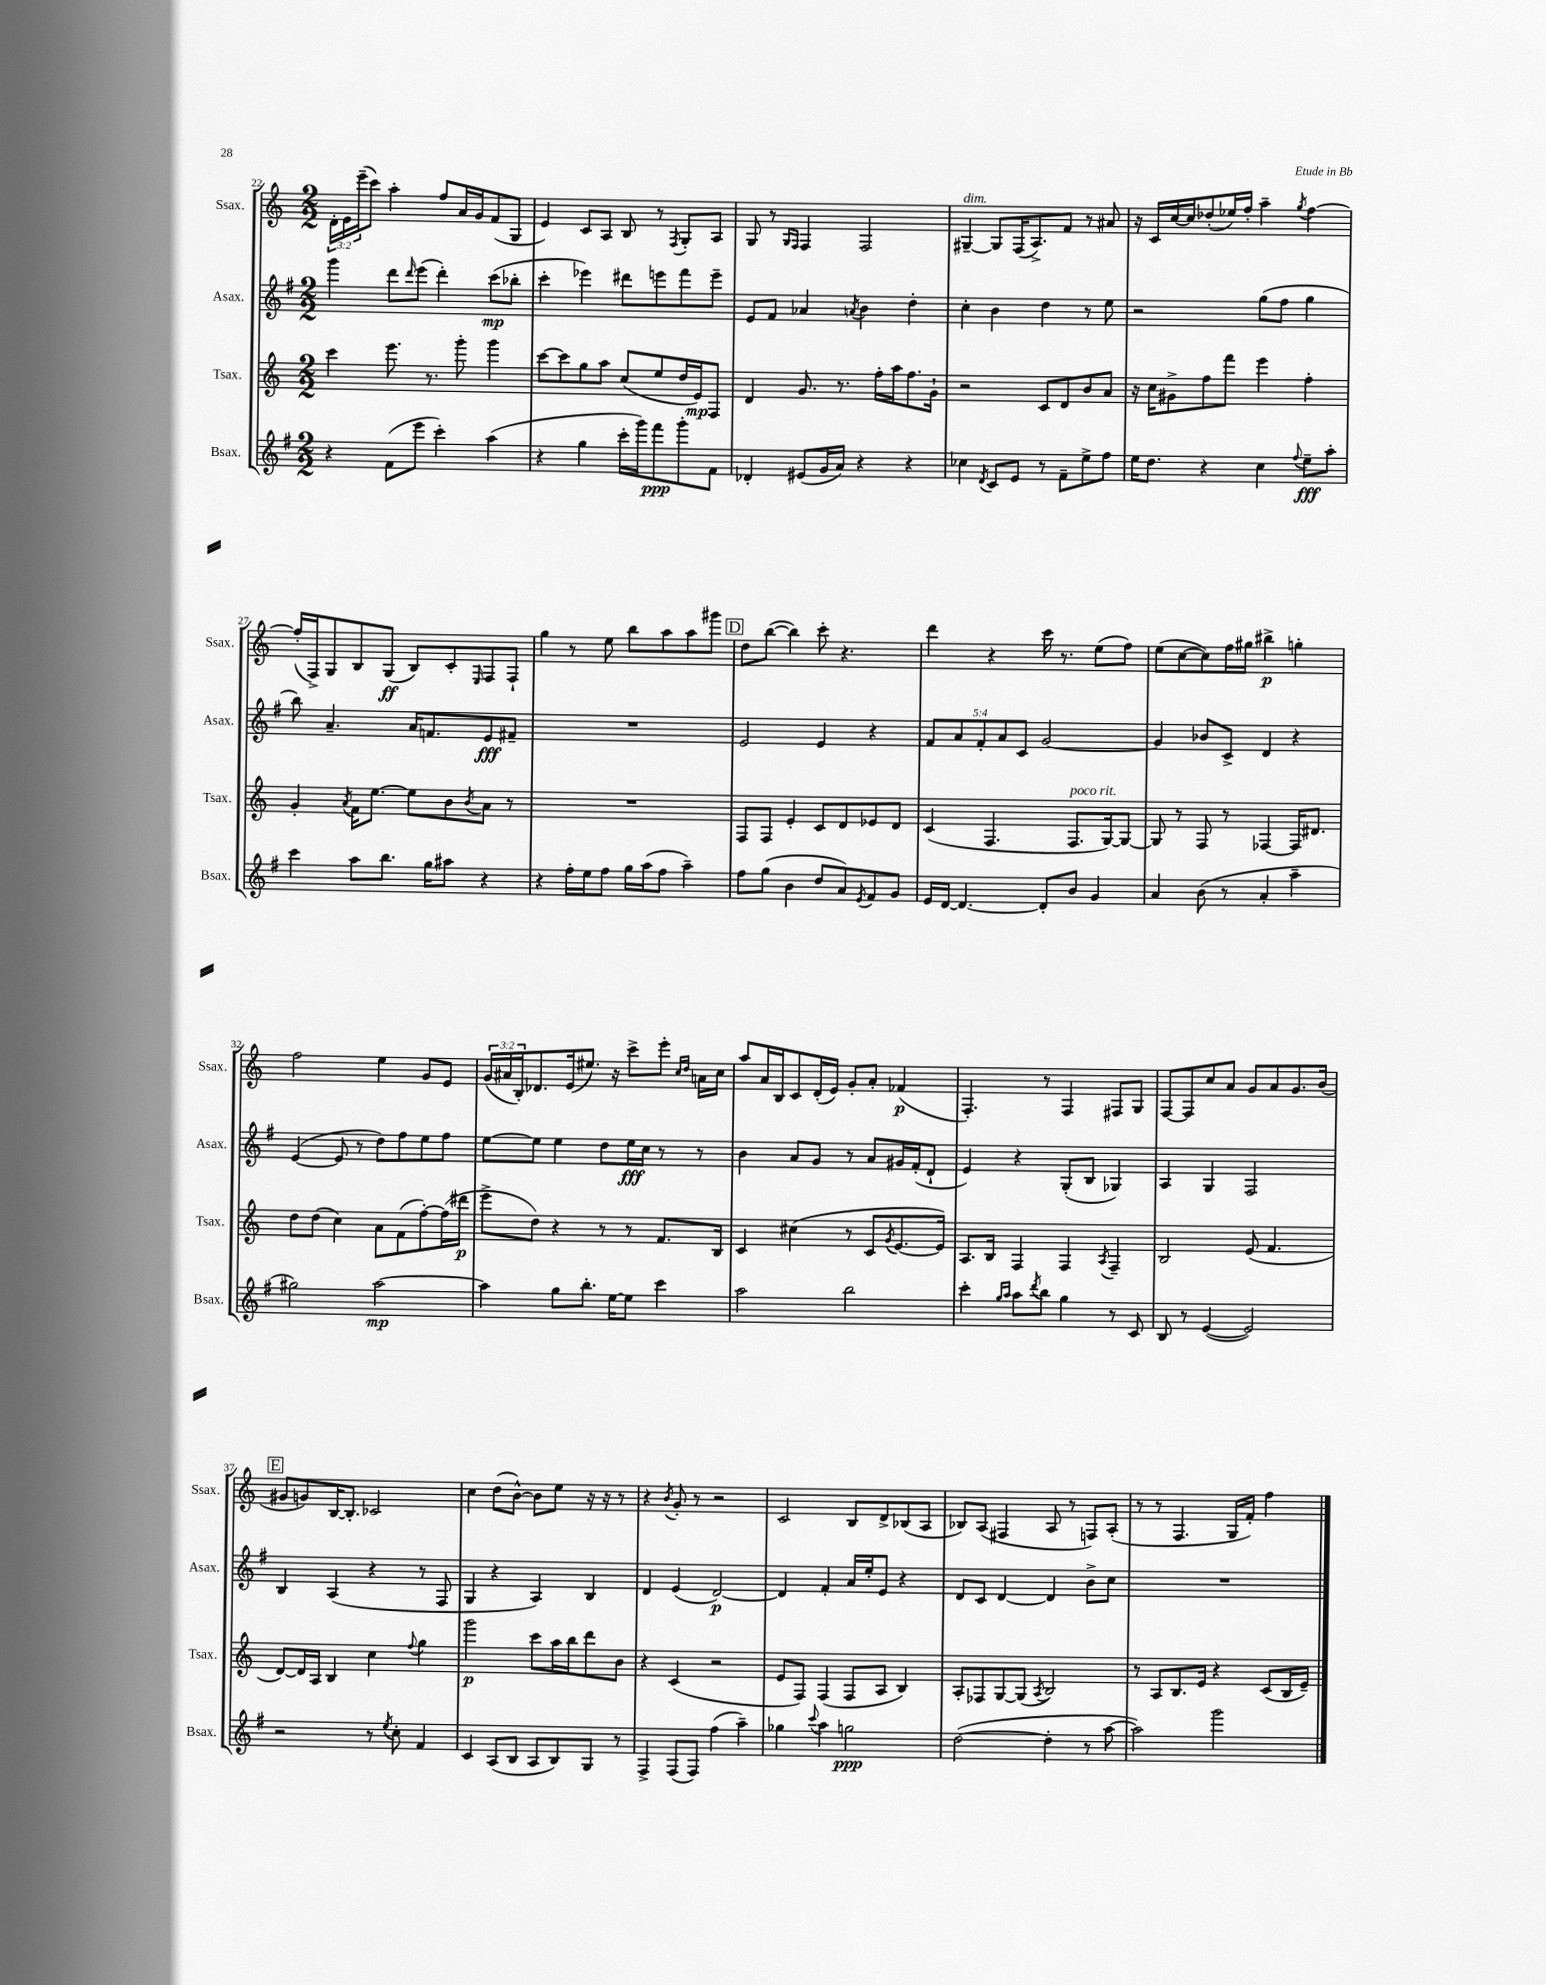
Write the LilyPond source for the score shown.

<<
\new StaffGroup <<
\new Staff = "s0" \with { instrumentName = "Ssax." shortInstrumentName = "Ssax." } {
    \clef treble \key c \major \numericTimeSignature \time 2/2 \override Staff.TupletNumber.text = #tuplet-number::calc-fraction-text
    \tuplet 3/2 { d'16-. e'16 e'''16--( } c'''8) a''4-. f''8 a'16 g'16 f'8( g8 |
    e'4) c'8 a8 b8 r8 \acciaccatura { f8 } g8-. a8 |
    g8 r8 \grace { g16 f16 } f4 f2 |
    gis4~--^\markup { \italic "dim." } gis8 f16( a8.->) f'8 r8 ais'8 |
    r16 c'16 c''16~ c''16 des''8-.( ees''16) f''16-. a''4-- \acciaccatura { g''8 } f''4~ |
    f''16-.( f16->) g8 b8 g8\ff( b8) c'8-. \grace { e16 } f8 f8-! |
    g''4 r8 e''8 b''8 a''8 a''8 gis'''8 |
    \mark \markup { \box "D" } d''8 b''8~( b''4) c'''8-. r4. |
    d'''4 r4 c'''16 r8. e''8( f''8) |
    e''8( c''8~ c''8) f''16 gis''16 bis''4->\p g''4-. |
    f''2 e''4 g'8 e'8 |
    \tuplet 3/2 { g'16( ais'16 b16-.) } des'8. e'16( eis''8.) r16 c'''8-> e'''8-. \grace { c''16 d''16 } a'16 c''16 |
    a''8 a'16 b16 c'8 d'16-.( e'16) g'8-. a'8-. fes'4\p( |
    f4.-.) r8 f4 fis8 g8 |
    f8~ f8 c''8 a'8 g'8 a'8 g'8. b'16( |
    \mark \markup { \box "E" } gis'8 g'8) b16~ b8.-. ces'2 |
    c''4 d''8( b'8~-^) b'8 e''8 r16 r16 r8 |
    r4 \acciaccatura { b'8 } g'8-. r8 r2 |
    c'2 b8 d'8-> bes8( a8 |
    bes8) a8( fis4 a8 r8 f8) a8-.( |
    r8 r8 f4. g16 f'16-.) f''4 \bar "|." |
}
\new Staff = "s1" \with { instrumentName = "Asax." shortInstrumentName = "Asax." } {
    \clef treble \key g \major \numericTimeSignature \time 2/2 \override Staff.TupletNumber.text = #tuplet-number::calc-fraction-text
    g'''4 d'''8 \grace { d'''16 } e'''8( d'''4-.) c'''8\mp( bes''8-. |
    c'''4-. ees'''4) dis'''8 e'''8 fis'''8 e'''8-- |
    e'8 fis'8 aes'4 \acciaccatura { a'8 } b'4 d''4-. |
    c''4-. b'4 d''4 r8 e''8 |
    r2 g''8( fis''8 g''4 |
    b''8) a'4.-- a'16 f'8. e'8\fff fis'8-- |
    R1 |
    \mark \markup { \box "D" } e'2 e'4 r4 |
    \tuplet 5/4 { fis'8 a'8 fis'8-. a'8 c'8 } g'2~ |
    g'4 bes'8 c'8-> d'4 r4 |
    e'4~( e'8 r8 d''8) fis''8 e''8 fis''8 |
    e''8~ e''8 e''4 d''8 e''16\fff c''16 r8 r8 |
    b'4 a'8 g'8 r8 a'8 gis'16 fis'16-.( d'8-! |
    e'4) r4 g8-.( b8 ges4) |
    a4 g4 fis2 |
    \mark \markup { \box "E" } b4 a4( r4 r8 fis8 |
    g4 r4 a4) b4 |
    d'4 e'4( d'2~\p) |
    d'4 fis'4-. a'16 e''16-. e'8 r4 |
    d'8 c'8 d'4~ d'4 b'8-> c''8 |
    R1 \bar "|." |
}
\new Staff = "s2" \with { instrumentName = "Tsax." shortInstrumentName = "Tsax." } {
    \clef treble \key c \major \numericTimeSignature \time 2/2
    c'''4 e'''8. r8. g'''8-. g'''4 |
    c'''8~ c'''8 g''8 a''8 c''8( e''8 d''16 e'16\mp) f8 |
    d'4 g'8. r8. f''16-. a''16 f''8. g'16-! |
    r2 c'8 d'8 b'8 a'8 |
    r16 c''16 gis'8-> f''8 f'''8 e'''4 f''4-. |
    g'4-. \acciaccatura { a'8 } f'16 e''8.~ e''8 b'8 \acciaccatura { b'8 } a'8 r8 |
    R1 |
    \mark \markup { \box "D" } f8 f8 e'4-. c'8 d'8 ees'8 d'8 |
    c'4( f4. f8.^\markup { \italic "poco rit." } g16~) g8~ |
    g8 r8 f8 r8 fes4~ fes16 dis'8. |
    d''8 d''8( c''4) a'8 f'8( f''8~-.) f''16( dis'''16\p |
    e'''8-> d''8) r4 r8 r8 f'8. b16 |
    c'4 cis''4( r8 c'8 \acciaccatura { g'8 } e'8.~ e'16) |
    a8. b16 f4 f4 \acciaccatura { a8 } f4-- |
    b2 e'8( f'4. |
    \mark \markup { \box "E" } d'8~) d'16 a16 b4 c''4 \appoggiatura { f''8 } g''4 |
    g'''2\p c'''8 a''16 b''16 d'''8 b'8 |
    r4 c'4( r2 |
    e'8 f8) f4( f8 a8 b4) |
    a8-. fes8 g8~ g8( \acciaccatura { a8 } b2) |
    r8 a8 b8. e'16 r4 c'8( b16 e'16--) \bar "|." |
}
\new Staff = "s3" \with { instrumentName = "Bsax." shortInstrumentName = "Bsax." } {
    \clef treble \key g \major \numericTimeSignature \time 2/2
    r4 fis'8( e'''8 c'''4-.) a''4( |
    r4 g''4 c'''16-. g'''16) fis'''8\ppp g'''8-. fis'8 |
    des'4-. eis'8( g'16 a'16) r4 r4 |
    ces''4 \acciaccatura { d'8 } c'8 e'8 r8 fis'8-- e''8-> fis''8 |
    e''16 d''8. r4 c''4 \appoggiatura { fis''8 } e''8--\fff a''8-. |
    c'''4 a''8 b''8. g''16 ais''8 r4 |
    r4 fis''16-. e''16 fis''8 g''16 a''16( fis''8 a''4--) |
    \mark \markup { \box "D" } fis''8 g''8( b'4 d''8 a'8) \acciaccatura { e'8 } fis'8 g'8 |
    e'16 d'16~ d'4.~ d'8-. b'8 g'4 |
    a'4 b'8( r8 a'4-. a''4-- |
    gis''2) a''2~\mp |
    a''4 g''8 b''8.-. e''16~ e''8 c'''4 |
    a''2 b''2 |
    c'''4-. \grace { g''16 a''16 } a''8 \acciaccatura { d'''8 } b''8 g''4 r8 c'8 |
    b8 r8 e'4~( e'2) |
    \mark \markup { \box "E" } r2 r8 \acciaccatura { e''8 } c''8-. fis'4 |
    c'4 a8( b8 a8 b8) g8 r8 |
    fis4-> fis8( fis8) fis''4( a''4--) |
    ges''4 \appoggiatura { c'''8 } a''4 g''2\ppp |
    d''2~( d''4-. r8 a''8~ |
    a''2) g'''2 \bar "|." |
}
>>
>>
\layout { \context { \Score currentBarNumber = #22 } }
